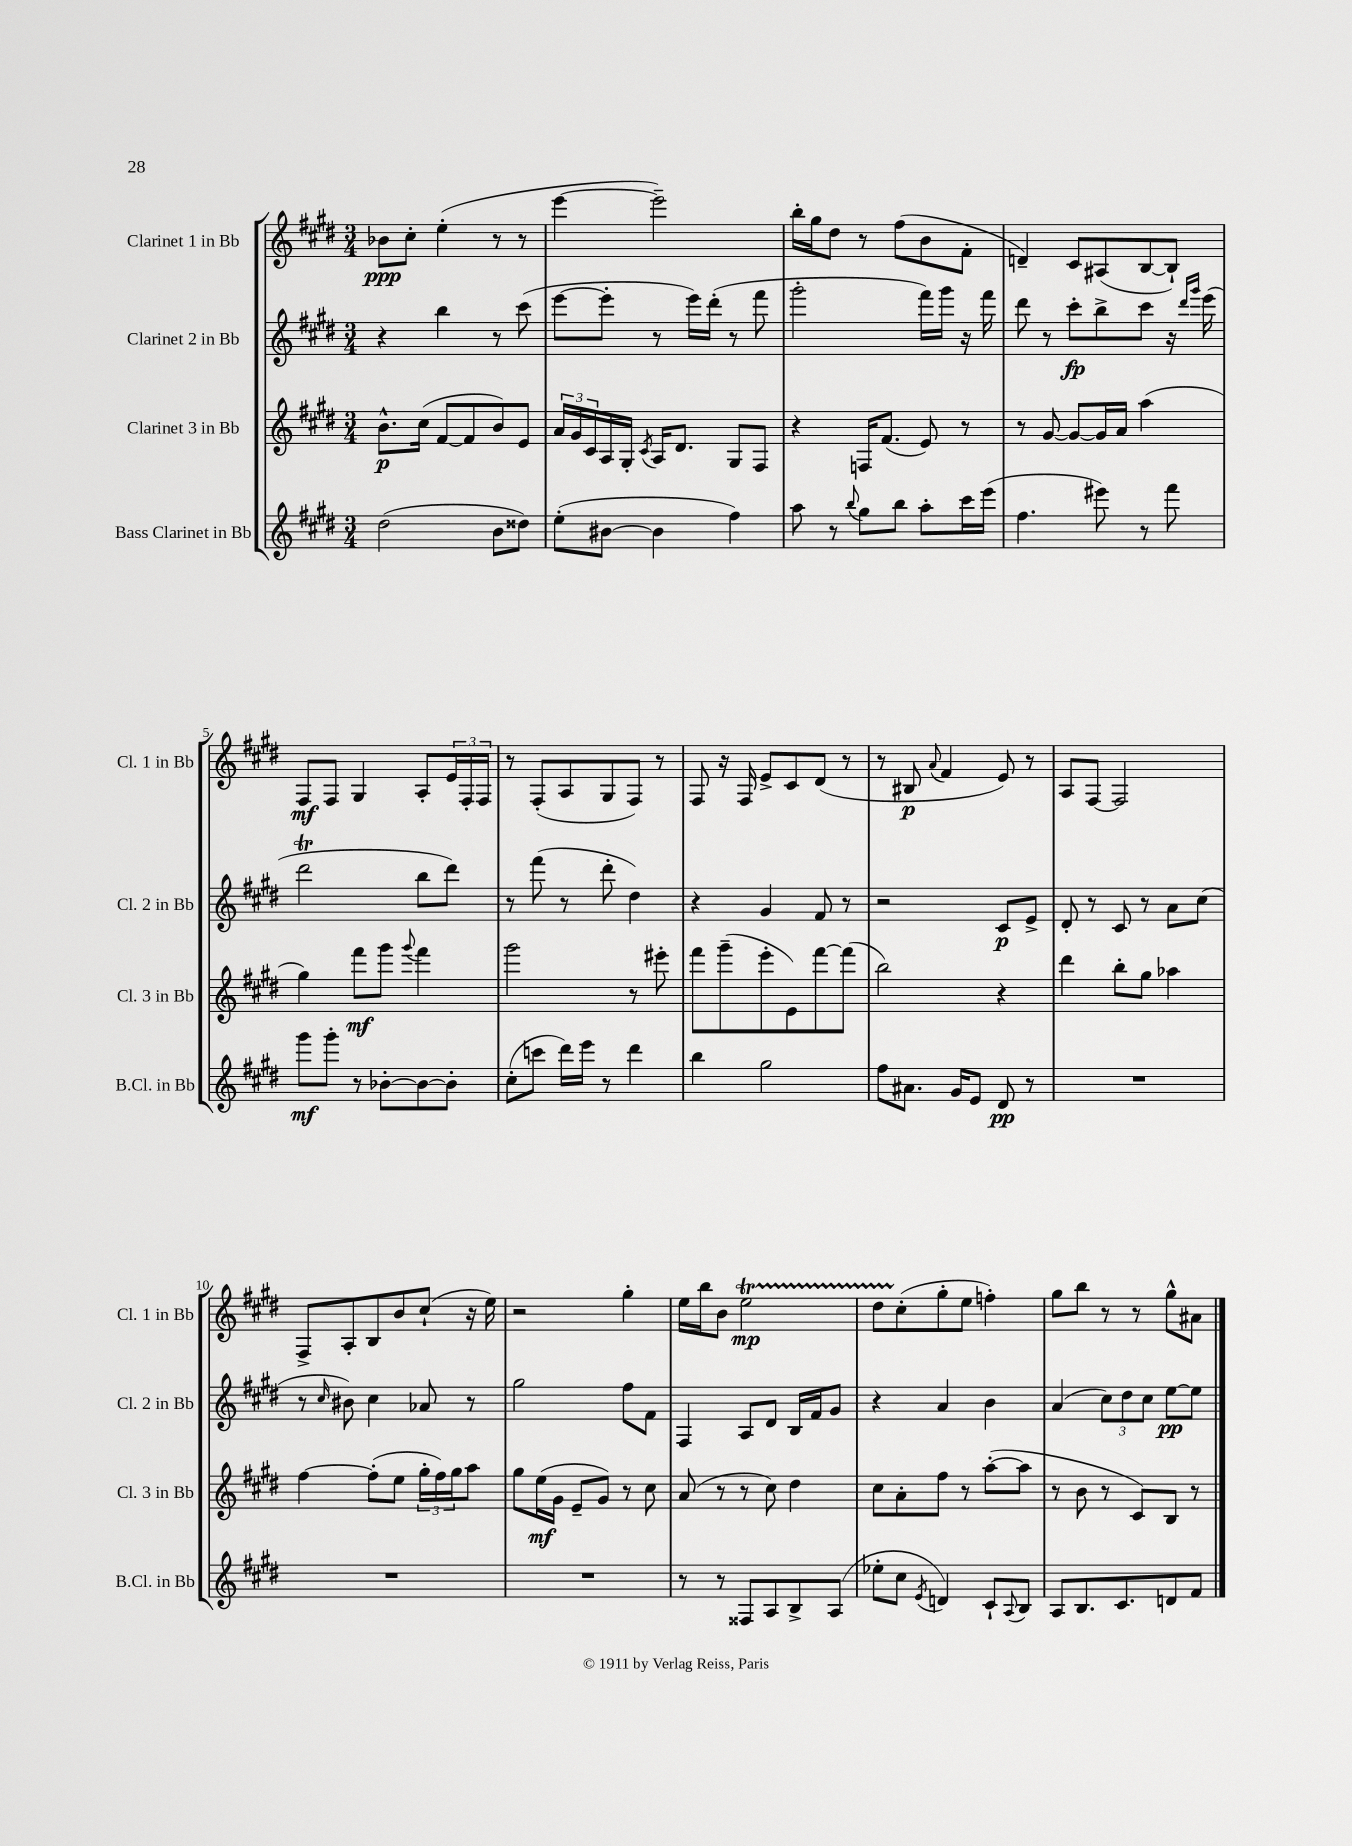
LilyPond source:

<<
\new StaffGroup <<
\new Staff = "s0" \with { instrumentName = "Clarinet 1 in Bb" shortInstrumentName = "Cl. 1 in Bb" } {
    \clef treble \key e \major \numericTimeSignature \time 3/4
    bes'8\ppp cis''8-. e''4-.( r8 r8 |
    e'''4~ e'''2--) |
    b''16-. gis''16 dis''8 r8 fis''8( b'8 fis'8-. |
    d'4--) cis'8 ais8( b8~ b8-!) |
    fis8\mf fis8 gis4 a8-. \tuplet 3/2 { e'16 fis16-. fis16 } |
    r8 fis8-.( a8 gis8 fis8) r8 |
    fis8 r16 fis16 e'8-> cis'8 dis'8( r8 |
    r8 bis8\p \appoggiatura { a'8 } fis'4 e'8) r8 |
    a8 fis8~ fis2 |
    fis8-> a8-. b8 b'8 cis''8-!( r16 e''16) |
    r2 gis''4-. |
    e''16 b''16 b'8 e''2\startTrillSpan\mp |
    dis''8 cis''8-.\stopTrillSpan( gis''8-. e''8 f''4-.) |
    gis''8 b''8 r8 r8 gis''8-^ ais'8 \bar "|." |
}
\new Staff = "s1" \with { instrumentName = "Clarinet 2 in Bb" shortInstrumentName = "Cl. 2 in Bb" } {
    \clef treble \key e \major \numericTimeSignature \time 3/4
    r4 b''4 r8 cis'''8( |
    e'''8~ e'''8-. r8 e'''16) dis'''16-.( r8 fis'''8 |
    gis'''2-. fis'''16) gis'''16 r16 fis'''16 |
    dis'''8 r8 cis'''8-.\fp b''8-> cis'''8 r16 \grace { dis'''16 gis'''16 } e'''16( |
    dis'''2\trill b''8 dis'''8) |
    r8 fis'''8( r8 dis'''8-. dis''4) |
    r4 gis'4 fis'8 r8 |
    r2 cis'8\p e'8-> |
    dis'8-. r8 cis'8 r8 a'8 cis''8( |
    r8 \grace { cis''16 } bis'8) cis''4 aes'8 r8 |
    gis''2 fis''8 fis'8 |
    fis4 a8 dis'8 b16 fis'16 gis'8 |
    r4 a'4 b'4 |
    a'4( \tuplet 3/2 { cis''8) dis''8 cis''8 } e''8~\pp e''8 \bar "|." |
}
\new Staff = "s2" \with { instrumentName = "Clarinet 3 in Bb" shortInstrumentName = "Cl. 3 in Bb" } {
    \clef treble \key e \major \numericTimeSignature \time 3/4
    b'8.-^\p cis''16( fis'8~ fis'8 b'8) e'8 |
    \tuplet 3/2 { a'16 gis'16 cis'16 } a16 gis16-. \acciaccatura { cis'8 } a16 dis'8. gis8 fis8 |
    r4 f16 fis'8.( e'8) r8 |
    r8 gis'8~ gis'8~ gis'16 a'16 a''4( |
    gis''4) fis'''8\mf gis'''8 \appoggiatura { gis'''8 } fis'''4 |
    gis'''2 r8 eis'''8-. |
    fis'''8 gis'''8--( e'''8-. e'8) fis'''8~ fis'''8( |
    b''2) r4 |
    dis'''4 b''8-. gis''8 aes''4 |
    fis''4~ fis''8-.( e''8 \tuplet 3/2 { gis''16-. fis''16) gis''16 } a''8 |
    gis''8 e''16\mf( gis'16 e'8-- gis'8) r8 cis''8 |
    a'8( r8 r8 cis''8) dis''4 |
    cis''8 a'8-. fis''8 r8 a''8~-.( a''8 |
    r8 b'8 r8 cis'8) b8 r8 \bar "|." |
}
\new Staff = "s3" \with { instrumentName = "Bass Clarinet in Bb" shortInstrumentName = "B.Cl. in Bb" } {
    \clef treble \key e \major \numericTimeSignature \time 3/4
    dis''2( b'8 disis''8) |
    e''8-.( bis'8~ bis'4 fis''4) |
    a''8 r8 \appoggiatura { b''8 } gis''8 b''8 a''8-. cis'''16 e'''16( |
    fis''4. eis'''8) r8 fis'''8 |
    gis'''8\mf gis'''8-. r8 bes'8~-. bes'8~ bes'8-. |
    cis''8-.( c'''8 dis'''16) e'''16 r8 dis'''4 |
    b''4 gis''2 |
    fis''8 ais'8. gis'16 e'8 dis'8\pp r8 |
    R2. |
    R2. |
    R2. |
    r8 r8 fisis8 a8 b8-> a8( |
    ees''8-. cis''8 \acciaccatura { e'8 } d'4) cis'8-! \appoggiatura { a8 } b8 |
    a8 b8. cis'8. d'8 fis'8 \bar "|." |
}
>>
>>
